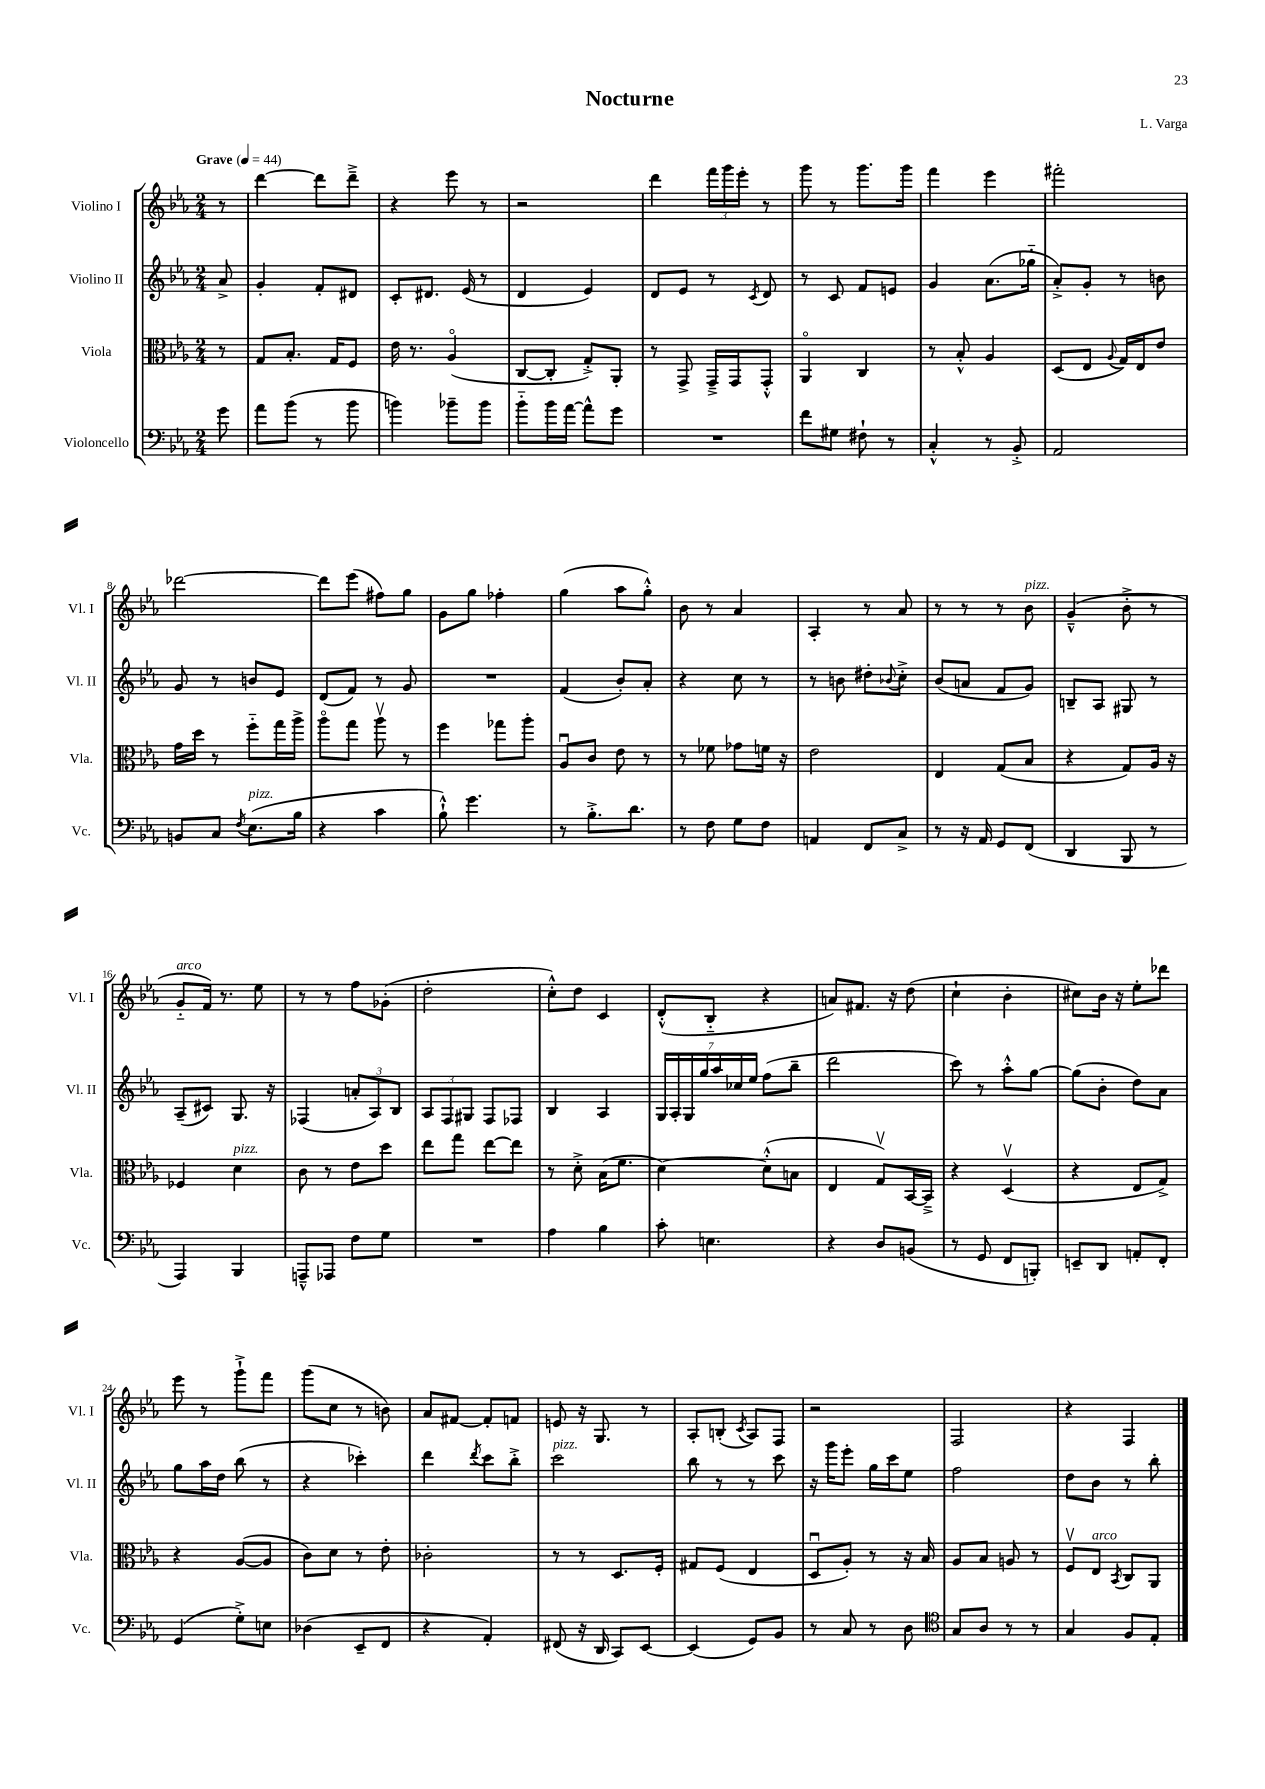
\header { title = "Nocturne" composer = "L. Varga" }
<<
\new StaffGroup <<
\new Staff = "s0" \with { instrumentName = "Violino I" shortInstrumentName = "Vl. I" } {
    \clef treble \key ees \major \numericTimeSignature \time 2/4 \partial 8 \tempo "Grave" 4 = 44
    r8 |
    d'''4~ d'''8 d'''8---> |
    r4 ees'''8 r8 |
    r2 |
    d'''4 \tuplet 3/2 { f'''16 g'''16 ees'''16-. } r8 |
    g'''8 r8 g'''8. g'''16 |
    f'''4 ees'''4 |
    fis'''2-. |
    des'''2~ |
    des'''8 ees'''8( fis''8) g''8 |
    g'8 g''8 fes''4-. |
    g''4( aes''8 g''8-.-^) |
    bes'8 r8 aes'4 |
    aes4-. r8 aes'8 |
    r8 r8 r8 bes'8^\markup { \italic "pizz." } |
    g'4---^( bes'8-.-> r8 |
    g'8-_^\markup { \italic "arco" } f'16) r8. ees''8 |
    r8 r8 f''8 ges'8-.( |
    d''2-. |
    c''8-.-^) d''8 c'4 |
    d'8-.-^( bes8-_ r4 |
    a'8) fis'8. r16 d''8( |
    c''4-! bes'4-. |
    cis''8) bes'16 r16 ees''8-. des'''8 |
    ees'''8 r8 g'''8-!-> f'''8 |
    g'''8( c''8 r8 b'8) |
    aes'8 fis'8~ fis'8-. f'8 |
    e'8 r16 g8. r8 |
    aes8-. b8-.( \acciaccatura { c'8 } aes8) f8 |
    r2 |
    f2 |
    r4 f4 \bar "|." |
}
\new Staff = "s1" \with { instrumentName = "Violino II" shortInstrumentName = "Vl. II" } {
    \clef treble \key ees \major \numericTimeSignature \time 2/4 \partial 8
    aes'8-> |
    g'4-. f'8-. dis'8 |
    c'8-. dis'8. ees'16( r8 |
    d'4 ees'4) |
    d'8 ees'8 r8 \acciaccatura { c'8 } d'8 |
    r8 c'8 f'8 e'8 |
    g'4 aes'8.( ges''16-_ |
    aes'8-.->) g'8-. r8 b'8 |
    g'8 r8 b'8 ees'8 |
    d'8( f'8) r8 g'8 |
    R2 |
    f'4( bes'8-.) aes'8-. |
    r4 c''8 r8 |
    r8 b'8 dis''8-. \appoggiatura { bes'8 } c''8-.-> |
    bes'8( a'8 f'8 g'8) |
    b8-- aes8 gis8 r8 |
    aes8--( cis'8) g8. r16 |
    fes4( \tuplet 3/2 { a'8-. aes8) bes8 } |
    \tuplet 3/2 { aes8 f8 gis8 } f8 fes8 |
    bes4 aes4 |
    \tuplet 7/4 { g16 aes16-. g16 g''16 aes''16 ces''16 ees''16 } f''8( bes''8-- |
    d'''2 |
    c'''8) r8 aes''8-.-^ g''8~ |
    g''8( bes'8-. d''8) aes'8 |
    g''8 aes''16 d''16 bes''8( r8 |
    r4 ces'''4-.) |
    d'''4 \acciaccatura { d'''8 } c'''8 bes''8-.-> |
    c'''2^\markup { \italic "pizz." } |
    bes''8 r8 r8 c'''8 |
    r16 g'''16 ees'''8-. g''16 c'''16 ees''8 |
    f''2 |
    d''8 bes'8 r8 bes''8-. \bar "|." |
}
\new Staff = "s2" \with { instrumentName = "Viola" shortInstrumentName = "Vla." } {
    \clef alto \key ees \major \numericTimeSignature \time 2/4 \partial 8
    r8 |
    g8 bes8.-. g16 f8 |
    ees'16 r8. aes4\flageolet( |
    c8~ c8-. g8-.->) aes,8-. |
    r8 g,8-> g,16---> g,16 g,8-.-^ |
    aes,4\flageolet c4 |
    r8 bes8-.-^ aes4 |
    d8( ees8 \appoggiatura { aes8 } g16) ees16 ees'8 |
    g'16 d''16 r8 f''8-_ g''16 aes''16-> |
    aes''8\flageolet g''8 aes''8\upbow r8 |
    f''4 ges''8 aes''8-. |
    aes8\downbow c'8 ees'8 r8 |
    r8 fes'8 ges'8 f'16 r16 |
    ees'2 |
    ees4 g8( bes8 |
    r4 g8) aes16 r16 |
    fes4 d'4^\markup { \italic "pizz." } |
    c'8 r8 ees'8 d''8 |
    ees''8 g''8 ees''8~ ees''8 |
    r8 d'8-.-> bes16( f'8. |
    d'4~) d'8-.-^( b8 |
    ees4 g8\upbow) bes,16~ bes,16---> |
    r4 d4\upbow( |
    r4 ees8 g8->) |
    r4 aes8~( aes8 |
    c'8) d'8 r8 ees'8-. |
    ces'2-. |
    r8 r8 d8. f16-. |
    gis8 f8( ees4 |
    d8\downbow aes8-.) r8 r16 bes16 |
    aes8 bes8 a8 r8 |
    f8\upbow ees8^\markup { \italic "arco" } \acciaccatura { bes,8 } c8 aes,8 \bar "|." |
}
\new Staff = "s3" \with { instrumentName = "Violoncello" shortInstrumentName = "Vc." } {
    \clef bass \key ees \major \numericTimeSignature \time 2/4 \partial 8
    g'8 |
    aes'8 bes'8( r8 bes'8 |
    b'4) bes'8-- bes'8 |
    bes'8-_ bes'16 aes'16~ aes'8-^ g'8 |
    R2 |
    f'8 gis8 fis8-! r8 |
    c4-.-^ r8 bes,8-.-> |
    aes,2 |
    b,8 c8 \acciaccatura { f8 } ees8.^\markup { \italic "pizz." }( bes16 |
    r4 c'4 |
    bes8-!-^) g'4. |
    r8 bes8.-.-> d'8. |
    r8 f8 g8 f8 |
    a,4 f,8 c8-> |
    r8 r16 aes,16 g,8 f,8( |
    d,4 bes,,8 r8 |
    aes,,4) bes,,4 |
    a,,8---^ aes,,8 f8 g8 |
    R2 |
    aes4 bes4 |
    c'8-. e4. |
    r4 d8 b,8( |
    r8 g,8 f,8 b,,8-.) |
    e,8-- d,8 a,8-. f,8-. |
    g,4( g8-.->) e8 |
    des4( ees,8-- f,8 |
    r4 aes,4-.) |
    fis,8( r16 d,16 c,8) ees,8~ |
    ees,4( g,8) bes,8 |
    r8 c8 r8 d8 |
    \clef tenor g8 aes8 r8 r8 |
    g4 f8 ees8-. \bar "|." |
}
>>
>>
